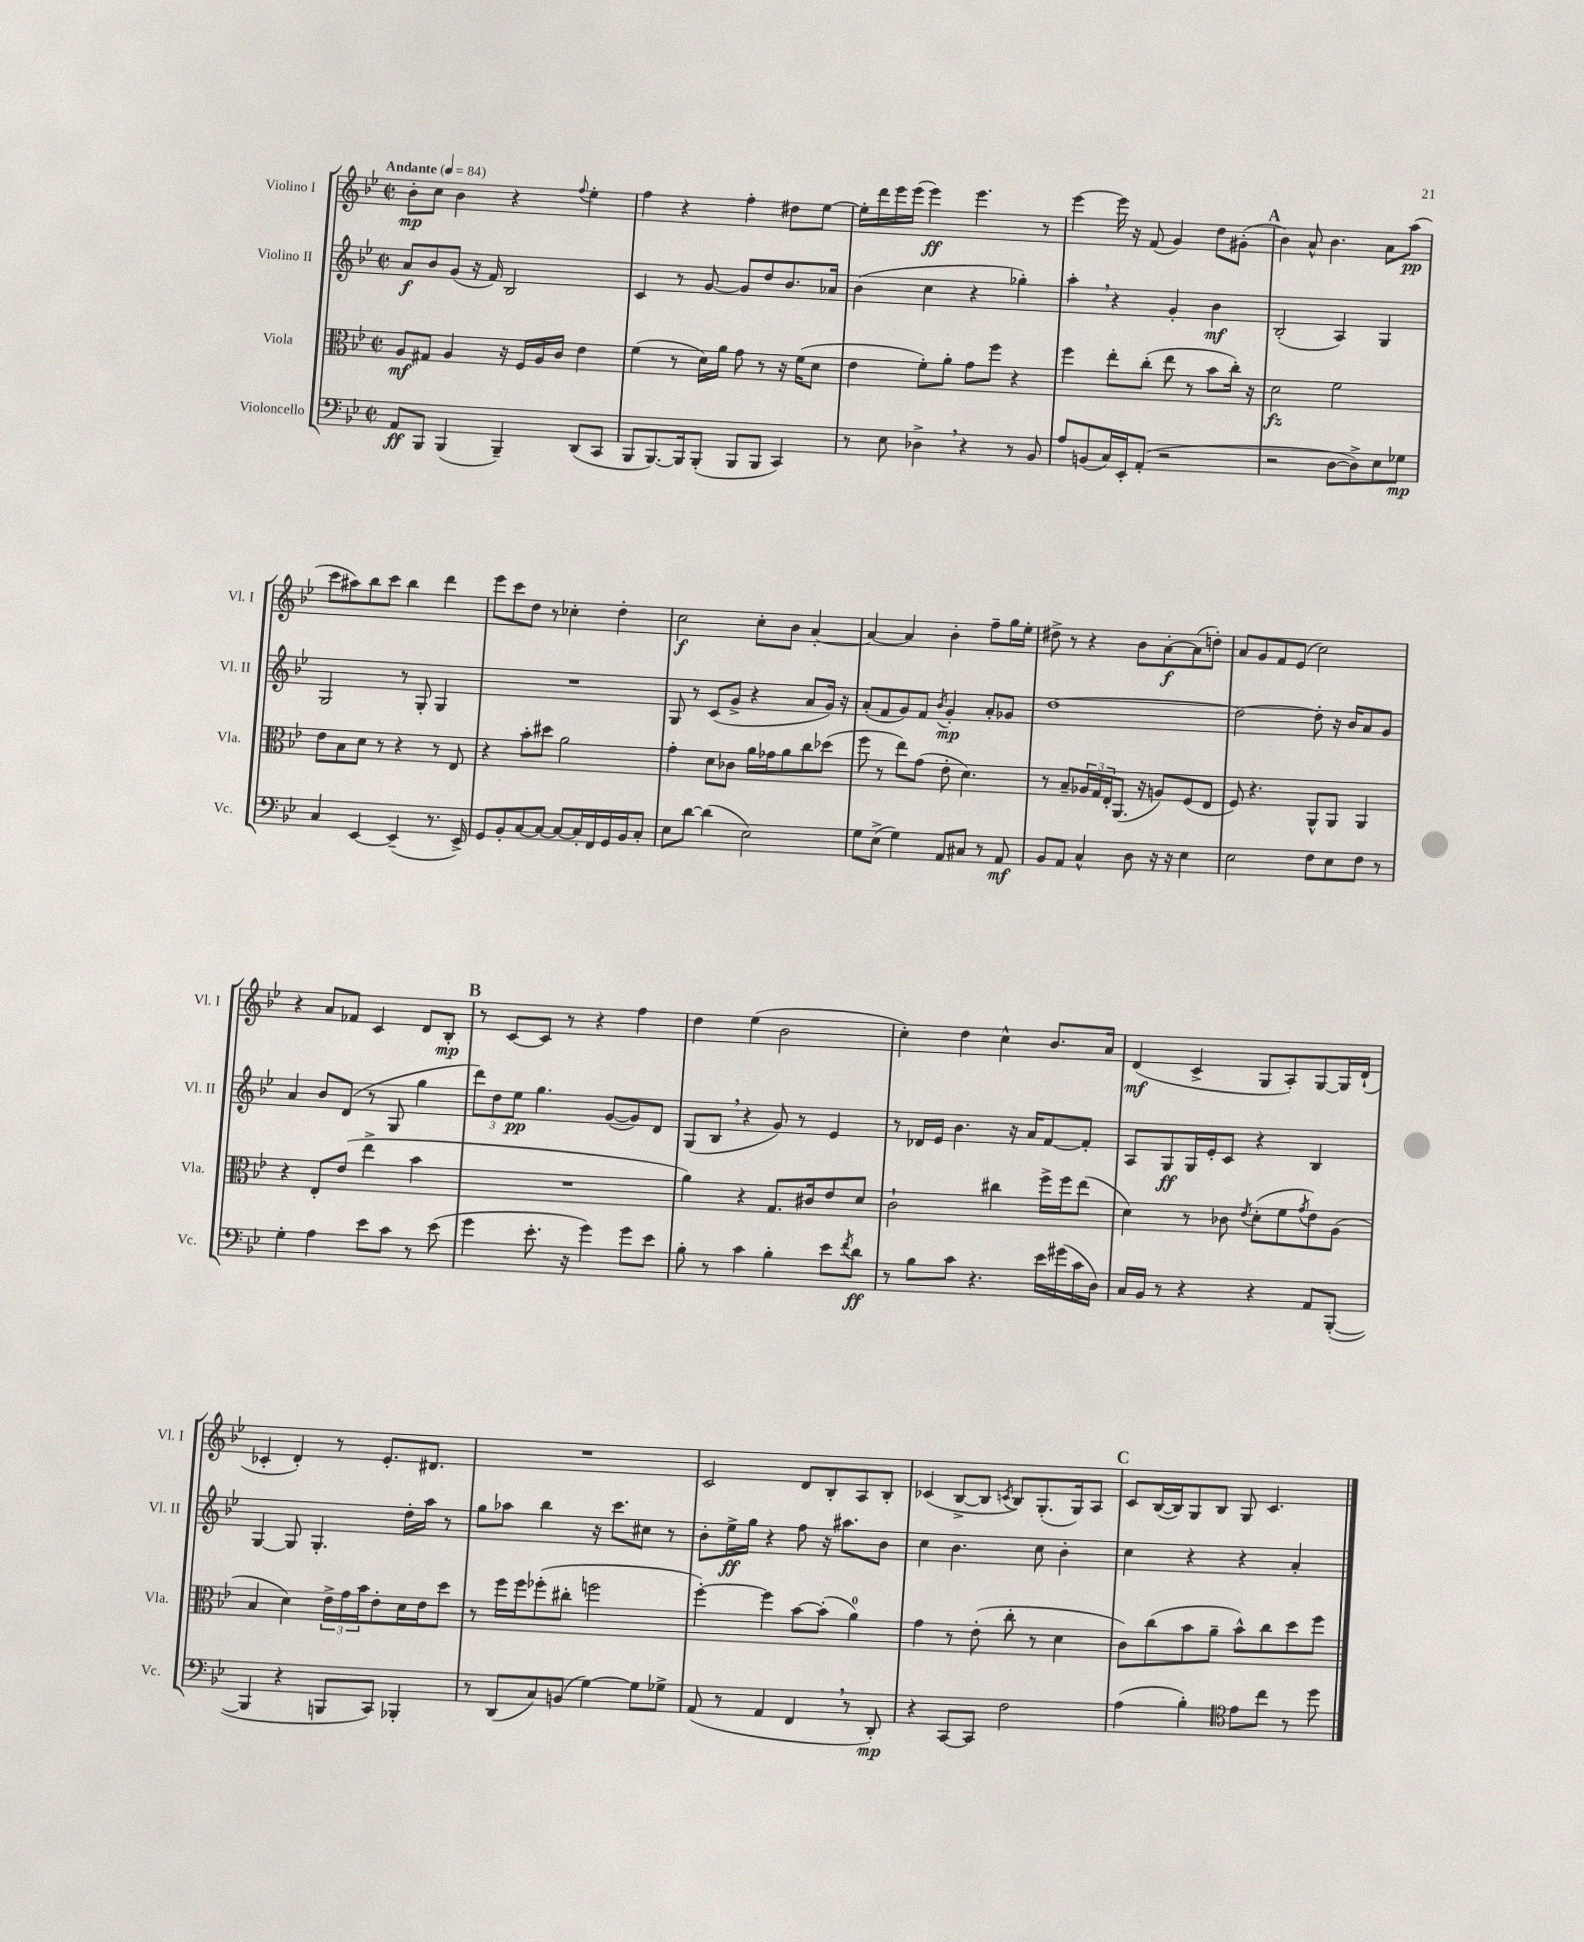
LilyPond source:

<<
\new StaffGroup <<
\new Staff = "s0" \with { instrumentName = "Violino I" shortInstrumentName = "Vl. I" } {
    \clef treble \key bes \major \defaultTimeSignature \time 2/2 \tempo "Andante" 4 = 84
    bes'8-.\mp c''8 bes'4 r4 \appoggiatura { f''8 } ees''4-. |
    f''4 r4 f''4-. dis''8 ees''8~ |
    ees''16-. d'''16 ees'''16 ees'''16( ees'''4\ff) ees'''4. r8 |
    ees'''4~ ees'''16 r16 f'8( g'4) d''8 gis'8-.( |
    \mark \markup { \bold "A" } bes'4) a'8-^ bes'4. a'8 a''8\pp( |
    c'''8 ais''8) bes''8 c'''8 bes''4 d'''4 |
    ees'''8 c'''8 d''8 r8 ces''4-. d''4-. |
    c''2\f c''8-. bes'8 a'4~-. |
    a'4~ a'4 bes'4-. f''8-- g''16 ees''16-. |
    dis''8-> r8 r4 bes'8 a'8~-.\f a'8( d''8-.) |
    a'8 g'8 f'8 ees'8( c''2) |
    r4 a'8 fes'8 c'4 d'8 bes8-.\mp |
    \mark \markup { \bold "B" } r8 c'8~ c'8 r8 r4 f''4 |
    d''4 ees''4( bes'2 |
    c''4-.) d''4 c''4-^ bes'8. a'16 |
    d'4\mf( c'4-> g8 a8-.) g8~ g16 d'16-!( |
    ces'4-. d'4-.) r8 ees'8.-. dis'8. |
    R1 |
    c'2 d'8 bes8-. a8 bes8-. |
    ces'4( bes8~-> bes8 \acciaccatura { c'8 } bes8) g8.-.( g16) a8 |
    \mark \markup { \bold "C" } c'8 bes16~( bes16) g8 bes8 g8 c'4. \bar "|." |
}
\new Staff = "s1" \with { instrumentName = "Violino II" shortInstrumentName = "Vl. II" } {
    \clef treble \key bes \major \defaultTimeSignature \time 2/2
    a'8\f bes'8 g'8( r16 f'16) bes2 |
    c'4 r8 g'8~ g'8 d''8 bes'8. aes'16 |
    bes'4( c''4 r4 ges''4-.) |
    a''4-. \breathe r4 g'4-. bes'4\mf |
    \mark \markup { \bold "A" } bes2-.( a4) g4 |
    g2 r8 g8-. g4 |
    R1 |
    g8 r8 c'8( g'8-> r4 a'8 g'16) r16 |
    a'8-.( f'8 g'8) f'8 \acciaccatura { bes'8 } g'4-.\mp a'8-. ges'8 |
    d''1~ |
    d''2~ d''8-. r16 bes'16 a'8 g'8 |
    a'4 bes'8 d'8( r8 g8 g''4 |
    \mark \markup { \bold "B" } \tuplet 3/2 { d'''8) d''8 ees''8\pp } g''4. g'8~( g'8) d'8 |
    g8( bes8 \breathe r4 g'8) r8 ees'4 |
    r8 des'16 ees'16 bes'4. r16 a'16 f'8~ f'8-. |
    a8 g8\ff g16 ees'16-. c'8 r4 bes4 |
    g4~ g8 g4.-. d''16-. a''16 r8 |
    g''8 aes''8 bes''4 r16 c'''8. cis''8 r8 |
    bes'8-. ees''16->\ff g''16 r4 f''8 r16 ais''8. bes'8 |
    c''4 bes'4. c''8 bes'4-. |
    \mark \markup { \bold "C" } c''4 r4 r4 a'4-. \bar "|." |
}
\new Staff = "s2" \with { instrumentName = "Viola" shortInstrumentName = "Vla." } {
    \clef alto \key bes \major \defaultTimeSignature \time 2/2
    a8\mf gis8 a4 r16 f16 a16 c'16 ees'4 |
    f'4( r8 d'16) a'16 g'8 r8 r16 f'16( d'8 |
    ees'4 f'8-.) a'8-. g'8 f''8 r4 |
    f''4 ees''8-. c''8-.( ees''8 r8 bes'8 c''16-.) r16 |
    \mark \markup { \bold "A" } d'2\fz f'2 |
    ees'8 bes8 d'8 r8 r4 r8 ees8 |
    r4 bes'8-. dis''8 a'2 |
    g'4-. d'8 ces'8 a'16 ges'16 a'8 c''8 des''8( |
    f''8 r8 ees''8) g'8( ees'8-. d'4.) |
    r8 bes8-- \tuplet 3/2 { aes16 g16 ees16-. } a,8.( r16 a8) f8( ees8 |
    f8) r4. a,8-^ a,8 a,4 |
    r4 ees8-. ees'8( ees''4-> bes'4 |
    \mark \markup { \bold "B" } R1 |
    a'4) r4 g8. cis'16 ees'8 d'8 |
    c'2-! cis''4 f''16-> f''16 ees''8( |
    d'4) r8 ces'8 \acciaccatura { ees'8 } d'8-.( f'8 \acciaccatura { g'8 } ees'8) a8( |
    bes4 d'4) \tuplet 3/2 { ees'16-> g'16 bes'16 } ees'8-. d'16 ees'16 d''8 |
    r8 f''16 f''16 fes''8-.( cis''8-. f''2 |
    f''4~-.) f''4 bes'8~ bes'8-.( a'4-0) |
    g'4 r8 ees'8-.( c''8-. r8 d'4 |
    \mark \markup { \bold "C" } c'8) c''8( bes'8 a'8-- bes'8-^) c''8 d''8 f''8 \bar "|." |
}
\new Staff = "s3" \with { instrumentName = "Violoncello" shortInstrumentName = "Vc." } {
    \clef bass \key bes \major \defaultTimeSignature \time 2/2
    a,8\ff bes,,8 bes,,4( bes,,4--) d,8( c,8 |
    bes,,8 bes,,8.~) bes,,16 bes,,8-.( bes,,8 bes,,8 c,4) |
    r8 ees8 des4-> \breathe r4 r8 bes,8 |
    a8 b,8( c16) ees,16-. a,8-.( r2 |
    \mark \markup { \bold "A" } r2 d8~ d8->) ees8 ges8\mp |
    c4 ees,4~ ees,4--( r8. ees,16->) |
    g,8 bes,8-. c8~ c8~ c8~ c16-. f,16 g,16 bes,16 c8-. |
    ees8 d'8~ d'4( ees2) |
    g8 ees8->( g4) a,8 cis8 r8 a,8\mf |
    bes,8 a,8 c4-^ d8 r16 r16 ees4 |
    ees2 f8 ees8 f8 r8 |
    g4-. a4 ees'8 c'8 r8 ees'8( |
    \mark \markup { \bold "B" } g'4 ees'8.-. r16 g'4) g'8 ees'8 |
    bes8-. r8 c'4 bes4-. ees'8 \acciaccatura { f'8 } d'8\ff |
    r8 bes8 c'8 r4. ees'16 gis'16( c'16 d16) |
    c16 bes,16 r8 r4 r4 a,8 bes,,8~-.( |
    bes,,4 r4 b,,8 c,8) bes,,4-. |
    r8 d,8( c8) b,8( g4~) g8 ges8-> |
    a,8( r8 a,4 f,4 \breathe r8 d,8-.\mp) |
    r4 c,8~ c,8 f2 |
    \mark \markup { \bold "C" } a4( bes4-.) \clef tenor ees'8 c''8 r8 d''8 \bar "|." |
}
>>
>>
\layout { \context { \Score \remove "Bar_number_engraver" } }
